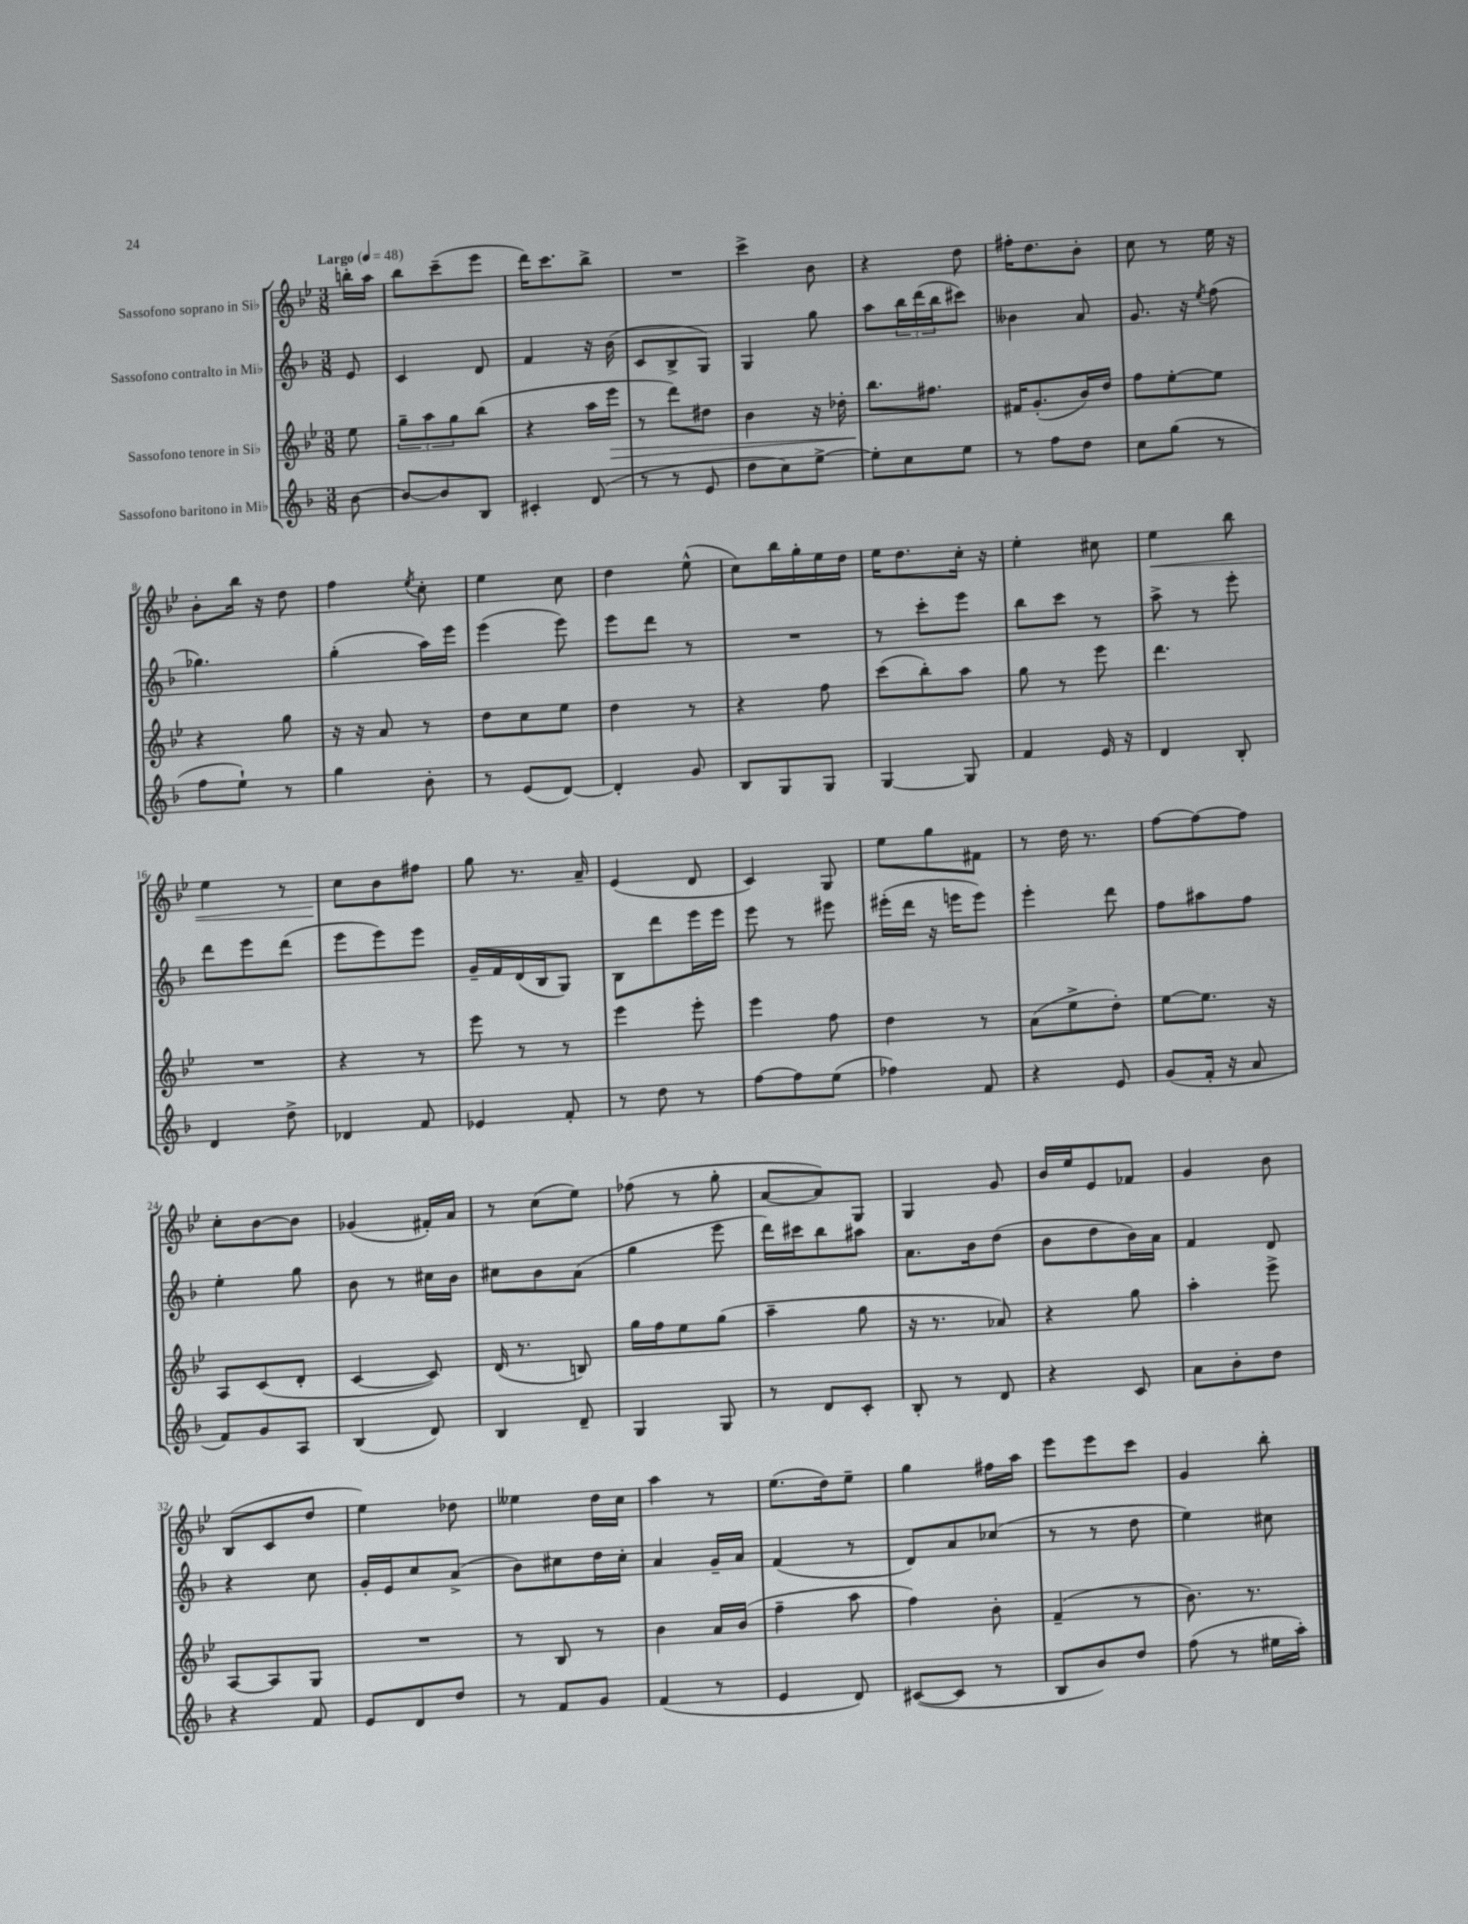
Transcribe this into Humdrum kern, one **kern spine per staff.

**kern	**kern	**kern	**kern
*staff4	*staff3	*staff2	*staff1
*clefG2	*clefG2	*clefG2	*clefG2
*k[b-]	*k[b-e-]	*k[b-]	*k[b-e-]
*M3/8	*M3/8	*M3/8	*M3/8
*MM48	*MM48	*MM48	*MM48
[8b-	8ee-	8e	16bb'
.	.	.	16aa
=	=	=	=
8b-_	12gg~	4c	8bb-
.	12aa	.	.
8b-]	.	.	(8ccc~
.	12gg	.	.
8B-	(8bb-	8d	8eee-
=	=	=	=
4c#'	4r	4f	16ddd)
.	.	.	8.ccc
(8d	16aa	16r	8bb-^
.	16eee-	(16b-	.
=	=	=	=
8r	8r	8c	4.r
8r	8ddd)	8B-^	.
8e	8dd#	8G)	.
=	=	=	=
8dd	4b-	4G	4ccc^
8cc)	.	.	.
[8ee^	16r	8gg	8b-
.	16dd-'	.	.
=	=	=	=
8ee']	8.bb-	8aa	4r
8cc	.	24bb-	.
.	.	(24ddd	.
.	8.ff#	.	.
.	.	24bb-	.
8ee	.	8ccc#)	8dd
=	=	=	=
8r	16f#	4b--	16ff#'
.	(8.g'	.	8.dd
8ff	.	.	.
8dd	16b-)	8a	8b-'
.	16dd	.	.
=	=	=	=
8cc	8ff	8.g	8cc
(8gg	[8ee-'	.	8r
.	.	16r	.
.	.	8qee	.
8r	8ee-]	(8ff	16ee-
.	.	.	16r
=	=	=	=
8ff	4r	4.gg-)	8b-'
8ee`)	.	.	16bb-
.	.	.	16r
8r	8gg	.	8dd
=	=	=	=
4gg	16r	(4gg'	4ff
.	16r	.	.
.	8a	.	.
.	.	.	8qee-
8b-'	8r	16aa)	8cc'
.	.	16eee	.
=	=	=	=
8r	8dd	(4eee	4ee-
(8e	8cc	.	.
[8d)	8ee-	8eee)	8cc
=	=	=	=
4d']	4dd	8eee	4dd
.	.	8ddd	.
8g	8r	8r	(8ee-^^
=	=	=	=
8B-	4r	4.r	8cc)
8G	.	.	16bb-
.	.	.	16gg'
8G	8ff	.	16ee-
.	.	.	16dd
=	=	=	=
[4G	(8ccc	8r	16ee-
.	.	.	8.dd
.	8bb-')	8ccc'	.
8G]	8aa	8eee	16cc'
.	.	.	16r
=	=	=	=
4f	8gg	8bb-	4ee-'
.	8r	8ccc	.
16e	8eee-	8r	8cc#
16r	.	.	.
=	=	=	=
4d	4.ddd	8aa^	4ee-
.	.	8r	.
8B-'	.	8eee'	8bb-
=	=	=	=
4d	4.r	8ddd	4ee-
.	.	8eee	.
8dd^	.	(8ddd	8r
=	=	=	=
4d-	4r	8eee	8cc
.	.	8eee)	8b-
8f	8r	8eee	8ff#
=	=	=	=
4e-	8eee-	16g~	8gg
.	.	16f	.
.	8r	(16d	8.r
.	.	16B-	.
8f'	8r	8G)	.
.	.	.	16a~
=	=	=	=
8r	4eee-	8B-	(4e-
8dd	.	8ddd	.
8r	8eee-'	16eee	8d
.	.	16eee	.
=	=	=	=
[8ff	4eee-	8eee	4c)
8ff]	.	8r	.
(8ee	8ff	8eee#	8G
=	=	=	=
4ff-)	4dd	(16eee#'	8ee-
.	.	16ddd	.
.	.	16r	8gg
.	.	16eee	.
8f	8r	8eee)	8f#
=	=	=	=
4r	(8a	4eee'	8r
.	8ee-^	.	16dd
.	.	.	8.r
8e	8dd')	8ddd	.
=	=	=	=
(8g	[8ee-	8ff	[8ff
16f'	8.ee-]	8aa#	8ff_
16r	.	.	.
8a	.	8ff	8ff]
.	16r	.	.
=	=	=	=
8f)	8A	4ee'	8cc'
8g	(8c	.	[8b-
8A	8d'	8gg	8b-]
=	=	=	=
(4B-	[4c	8b-	(4g-
.	.	8r	.
8d)	8c])	16cc#	16f#')
.	.	16b-	16a
=	=	=	=
4B-	(16d	8cc#	8r
.	8.r	.	.
.	.	8b-	(8cc
8d~	8B)	(8a	8ee-)
=	=	=	=
4G	16gg	4gg	(8ff-
.	16ff	.	.
.	8ee-	.	8r
8G	(8gg	8eee	8gg'
=	=	=	=
8r	4aa~	16ddd)	[8a
.	.	16ccc#	.
8d	.	8bb-	8a])
8c'	8gg	8aa#	8G
=	=	=	=
8B-'	16r	8.a	4G
.	8.r	.	.
8r	.	.	.
.	.	16b-	.
8d	8a-)	(8dd	8g
=	=	=	=
4r	4r	8b-	16b-
.	.	.	16ee-
.	.	8dd	8e-
8c	8gg	16b-)	8f-
.	.	16a	.
=	=	=	=
8a	4aa'	4f	4g
8b-'	.	.	.
8dd	8eee-^	8d	8b-
=	=	=	=
4r	[8A	4r	(8B-
.	8A]	.	8c
8f	8G	8cc	8dd
=	=	=	=
8e	4.r	16g'	4ee-)
.	.	16e	.
8d	.	8cc	.
8dd	.	(8a^	8dd-
=	=	=	=
8r	8r	8b-)	4ee--
8f	8B-	8cc#	.
8g	8r	16dd	16dd
.	.	16cc#'	16cc
=	=	=	=
(4f	4b-	4a	4aa
8r	16a	16g~	8r
.	(16b-	16a	.
=	=	=	=
4e	4ff~	(4f	(8.ee-
.	.	.	16dd)
8d)	8aa	8r	8ee-~
=	=	=	=
([8c#	4ff)	8d)	4gg
8c#]	.	8a	.
8r	8b-'	(8cc-	16ff#
.	.	.	16aa
=	=	=	=
8B-	(4f~	8r	8eee-
8b-)	.	8r	8eee-
8dd	8r	8dd	8ccc
=	=	=	=
(8ff	8.b-)	4ee)	4g
8r	.	.	.
.	8.r	.	.
16ee#	.	8cc#	8bb-'
16aa')	.	.	.
==	==	==	==
*-	*-	*-	*-
